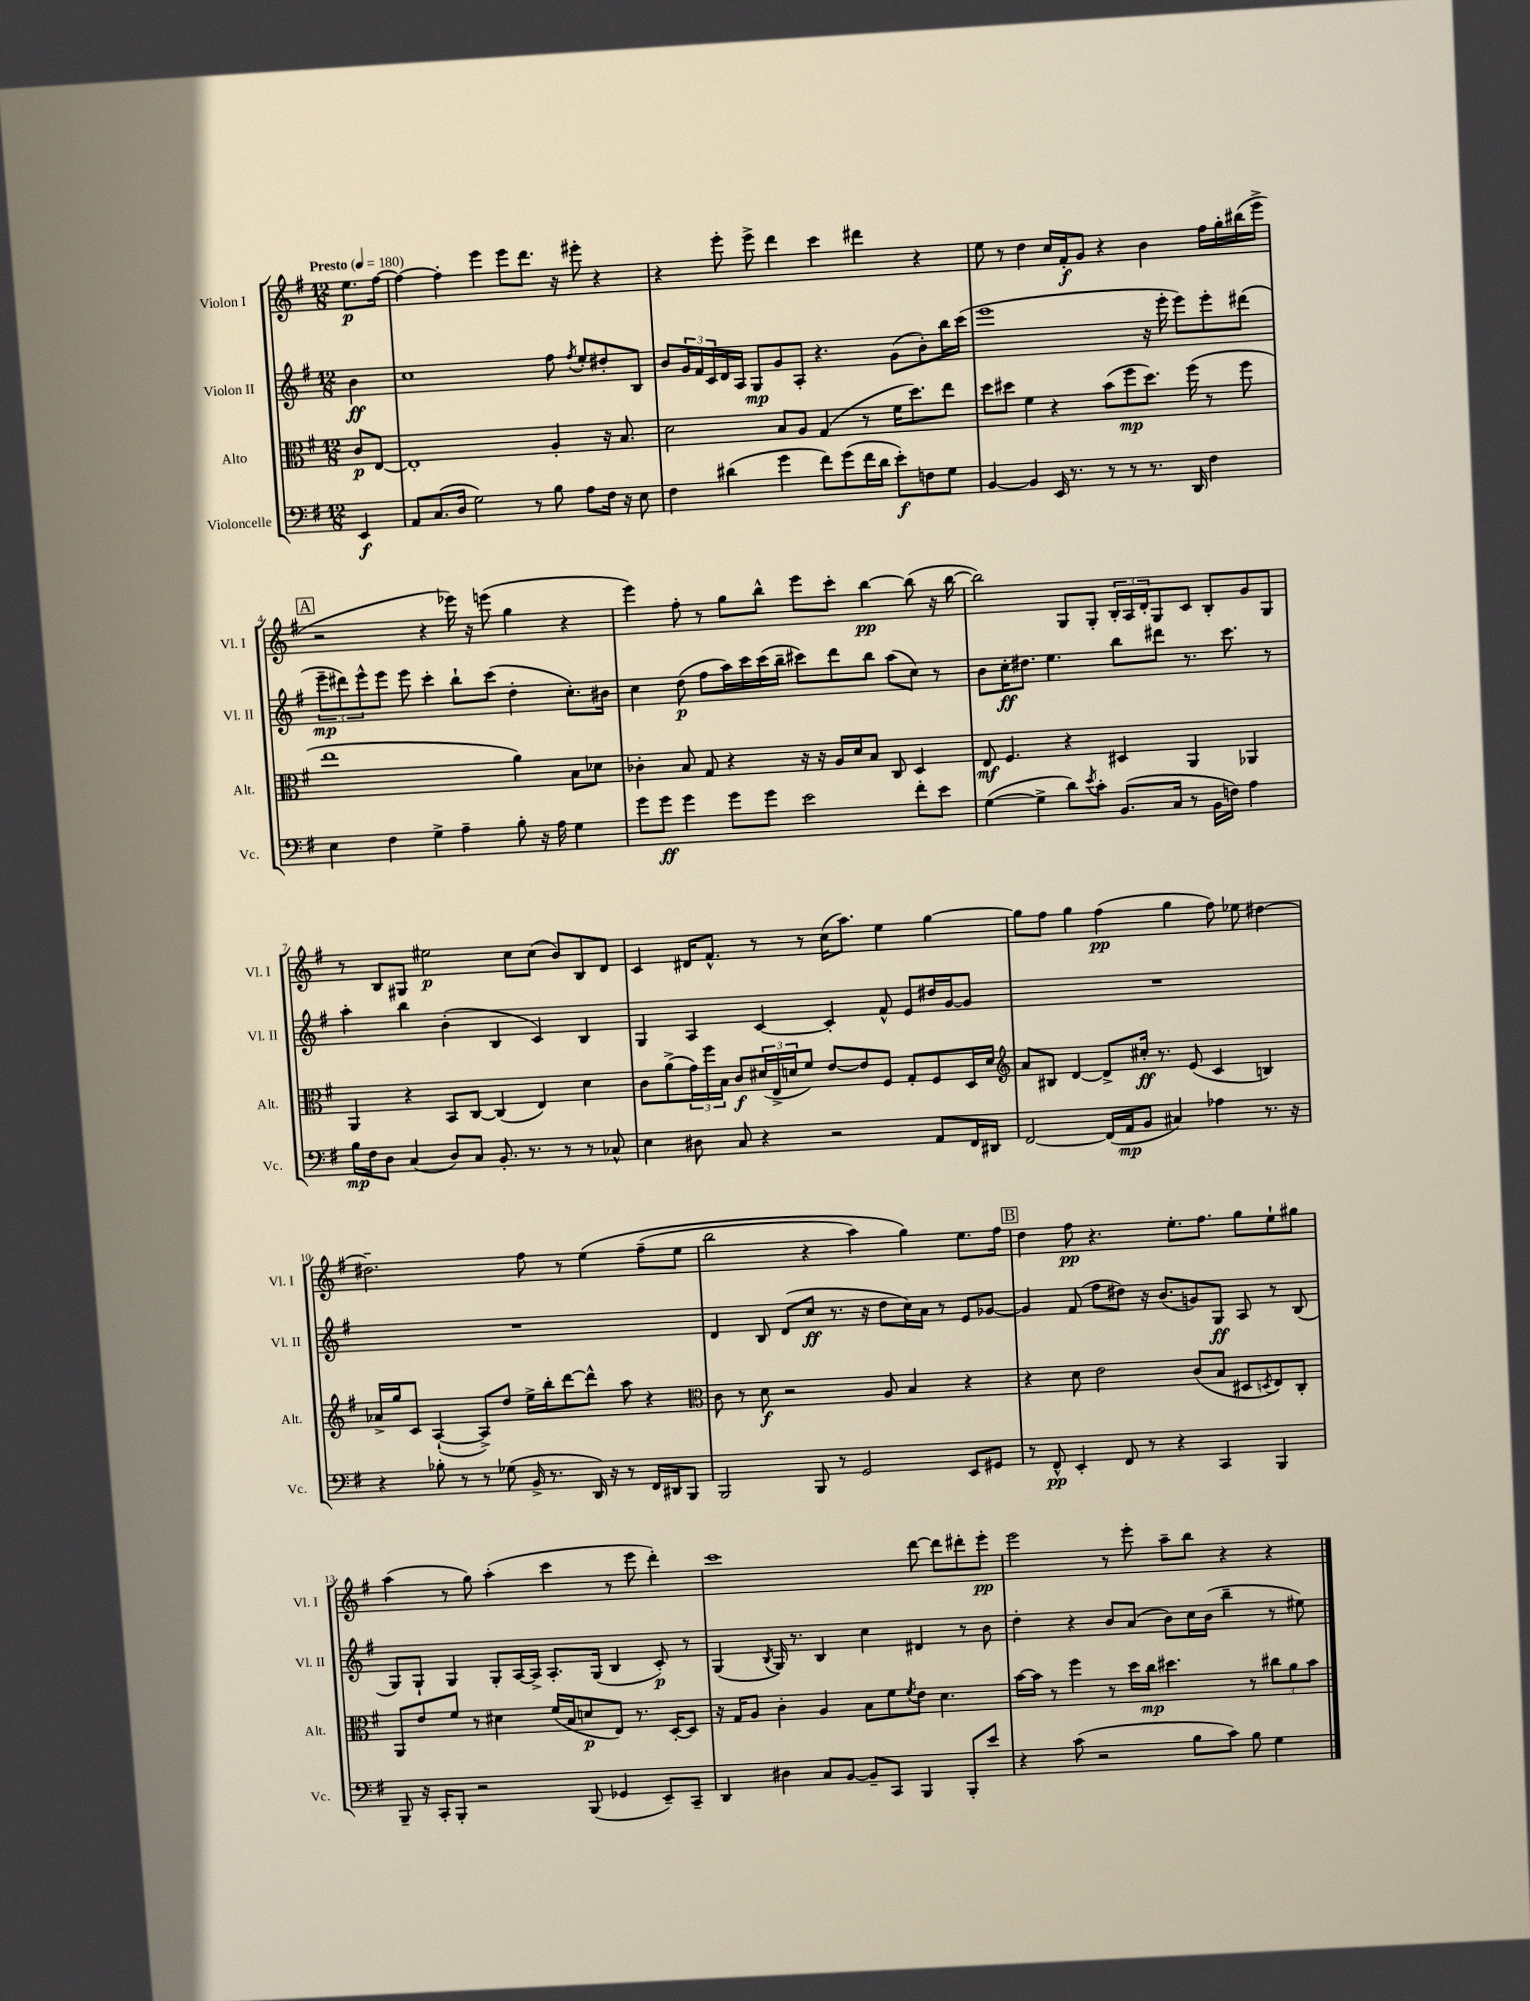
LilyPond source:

<<
\new StaffGroup <<
\new Staff = "s0" \with { instrumentName = "Violon I" shortInstrumentName = "Vl. I" } {
    \clef treble \key g \major \numericTimeSignature \time 12/8 \partial 4 \tempo "Presto" 4 = 180
    e''8.\p fis''16~ |
    fis''4~ fis''4-. e'''4 e'''8 d'''8. r16 eis'''8-. r4 |
    r4 e'''8-. e'''8-> d'''4 c'''4 dis'''4 r4 |
    e''8 r8 d''4 c''16 fis'16-.\f g'8 r4 b'4 fis''16 g''16-. bis''16( e'''16-> |
    \mark \markup { \box "A" } r2 r4 ees'''16) r16 e'''8( g''4 r4 |
    e'''4) fis''8-. r8 g''8 b''8-^ e'''8 c'''8-. b''4~\pp b''8( r16 b''16~ |
    b''2) g8 g8-. \tuplet 3/2 { b16-. a16 d'16-. } g8 c'8 b8-. g'8 g8 |
    r8 b8 gis8 eis''2\p c''8 c''8( b'8) b8 d'8 |
    c'4 dis'16 fis'8.-^ r8 r8 c''16( a''8.) e''4 g''4~ |
    g''8 fis''8 g''4 fis''4\pp( g''4 fis''8) ees''8 dis''4~ |
    dis''2.-- fis''8 r8 e''4\( fis''8--( e''8 |
    b''2 r4 a''4) g''4\) e''8. fis''16 |
    \mark \markup { \box "B" } d''4 fis''8\pp r4. e''8.-. fis''8. g''8 e''8-! gis''8 |
    a''4( r8 g''8) a''4-.( c'''4 r8 e'''8 d'''4-.) |
    c'''1 d'''8~ d'''8 dis'''8-. e'''8-.\pp |
    e'''2 r8 e'''8-. a''8-- b''8 r4 r4 \bar "|." |
}
\new Staff = "s1" \with { instrumentName = "Violon II" shortInstrumentName = "Vl. II" } {
    \clef treble \key g \major \numericTimeSignature \time 12/8 \partial 4
    b'4\ff |
    c''1 fis''8 \acciaccatura { fis''8 } e''8-. dis''8-. b8 |
    b'8 \tuplet 3/2 { g'16 fis'16 c'16 } d'16 a16 g8\mp g'8 a8-. r4. g'8( b'8-.) b''16 c'''16( |
    e'''1 r16 e'''16-. e'''8) e'''8-. dis'''8( |
    \mark \markup { \box "A" } \tuplet 3/2 { e'''8--\mp dis'''8) e'''8-^ } e'''8 e'''8 c'''4-. b''8-! c'''8( d''4-. c''8.-.) bis'16 |
    c''4 d''8\p( fis''8 a''16) c'''16 c'''16( b''16-- cis'''8) d'''8 b''8 a''8( c''8) r8 |
    b'8 c''16-.\ff dis''8. e''4. b''8 dis'''8 r8. c'''8. r8 |
    a''4-. b''4 b'4-.( b4 c'4) b4 |
    g4 a4 c'4~ c'4-. fis'8-^ e'8 dis''16 g'16~ g'8 |
    R1. |
    R1. |
    d'4 b8 d'8( c''8\ff r8. r16 d''8 c''16) a'16 r8 e'8 ges'8~ |
    \mark \markup { \box "B" } ges'4 fis'8( fis''8 dis''8) r16 b'8.( g'8) g8\ff a8 r8 b8( |
    g8) g8-! g4 g8-. a16~ a16-> a8.-. g16( b4 c'8-.\p) r8 |
    g4( \acciaccatura { b8 } g16) r8. b4 c''4 dis'4 r8 b'8 |
    d''4-. r4 b'8 a'8( b'8) c''16 b'16( b''4-- r8 eis''8) \bar "|." |
}
\new Staff = "s2" \with { instrumentName = "Alto" shortInstrumentName = "Alt." } {
    \clef alto \key g \major \numericTimeSignature \time 12/8 \partial 4
    c'8\p e8~ |
    e1-. a4-. r16 b8. |
    d'2 b8 a8 g4( r8 fis'16 d''8.) e''8 |
    d''8 dis''8 fis'4 r4 b'8( fis''8\mp dis''8.) fis''16( r8 fis''8 |
    \mark \markup { \box "A" } e''1 a'4) b8 des'8 |
    ces'4-. b8 g8 r4 r16 r16 a16 d'16 b8 c8 d4 |
    e8\mf fis4. r4 dis4 a,4 aes,4 |
    a,4 r4 b,8 c8~ c4( e4) d'4 |
    c'8 a'8->( \tuplet 3/2 { g'16) fis''16 b16 } c'8\f \tuplet 3/2 { dis'16( e16-> d'16 } fis'8) e'8~ e'8 fis8 g8-. fis8 d16 d'16 |
    \clef treble a'8 bis8 d'4~ d'8-> cis''16-.\ff r8. e'8( c'4 b4) |
    aes'16-> g''16 c'8 a4~-!( a8->) d''8 e''16-> b''16-. d'''8~ d'''8-^ a''8 r4 |
    \clef alto c'8 r8 d'8\f r2 a8 b4 r4 |
    \mark \markup { \box "B" } r4 d'8 e'2 c'8( b8 dis8 \acciaccatura { d8 } e8) c8-. |
    a,8 e'8 fis'8 r8 dis'4 fis'16( b16 d'8\p e8) r8. d16~-. d8 |
    r16 g16 a8 c'4-. a4 b8 fis'8 \acciaccatura { fis'8 } e'8 d'4. |
    b'16~ b'16 r8 fis''4 r8 d''16 c''16\mp dis''4. r8 \tuplet 3/2 { cis''8 a'8 b'8 } \bar "|." |
}
\new Staff = "s3" \with { instrumentName = "Violoncelle" shortInstrumentName = "Vc." } {
    \clef bass \key g \major \numericTimeSignature \time 12/8 \partial 4
    e,4\f |
    a,8 c8.( d16 g2) r8 b8 a8 fis16 r16 e8 |
    fis4 dis'4( g'4 fis'8) g'8( fis'16 dis'16 e'8-.\f) f8 g8 |
    b,4~ b,4 e,16 r8. r8 r8 r8. d,16 fis4 |
    \mark \markup { \box "A" } e4 fis4 g4-> a4-- b8-. r16 a16 g4 |
    g'8 g'8\ff g'4 g'8 g'8 e'2 fis'8-. e'8 |
    g4~( g4-> d'8) \acciaccatura { e'8 } c'8-. b,8.( c16 r8 b,16 f16) a4 |
    b16\mp fis16 d8 c4( d8) c8 b,8.-. r8. r8 r8 ces8-^ |
    e4 dis8 c8 r4 r2 a,8 fis,16 dis,16 |
    fis,2~ fis,16( a,16\mp b,8 cis4) aes4 r8. r16 |
    r4 bes8-. r8 r8 ges8( b,16-> r8. d,16) r16 r8 fis,16 dis,16 b,,8 |
    b,,2 b,,8 r8 g,2 e,8 gis,8 |
    \mark \markup { \box "B" } r8 fis,8-^\pp e,4-. fis,8 r8 r4 c,4 b,,4 |
    b,,8-- r16 c,16-. b,,8-. r2 b,,8( ges,4 e,8--) c,8-- |
    d,4 dis4 c8 b,8~ b,8-- c,8 b,,4 b,,8-. e'8 |
    r4 c'8( r2 b8 c'8) b8 g4 \bar "|." |
}
>>
>>
